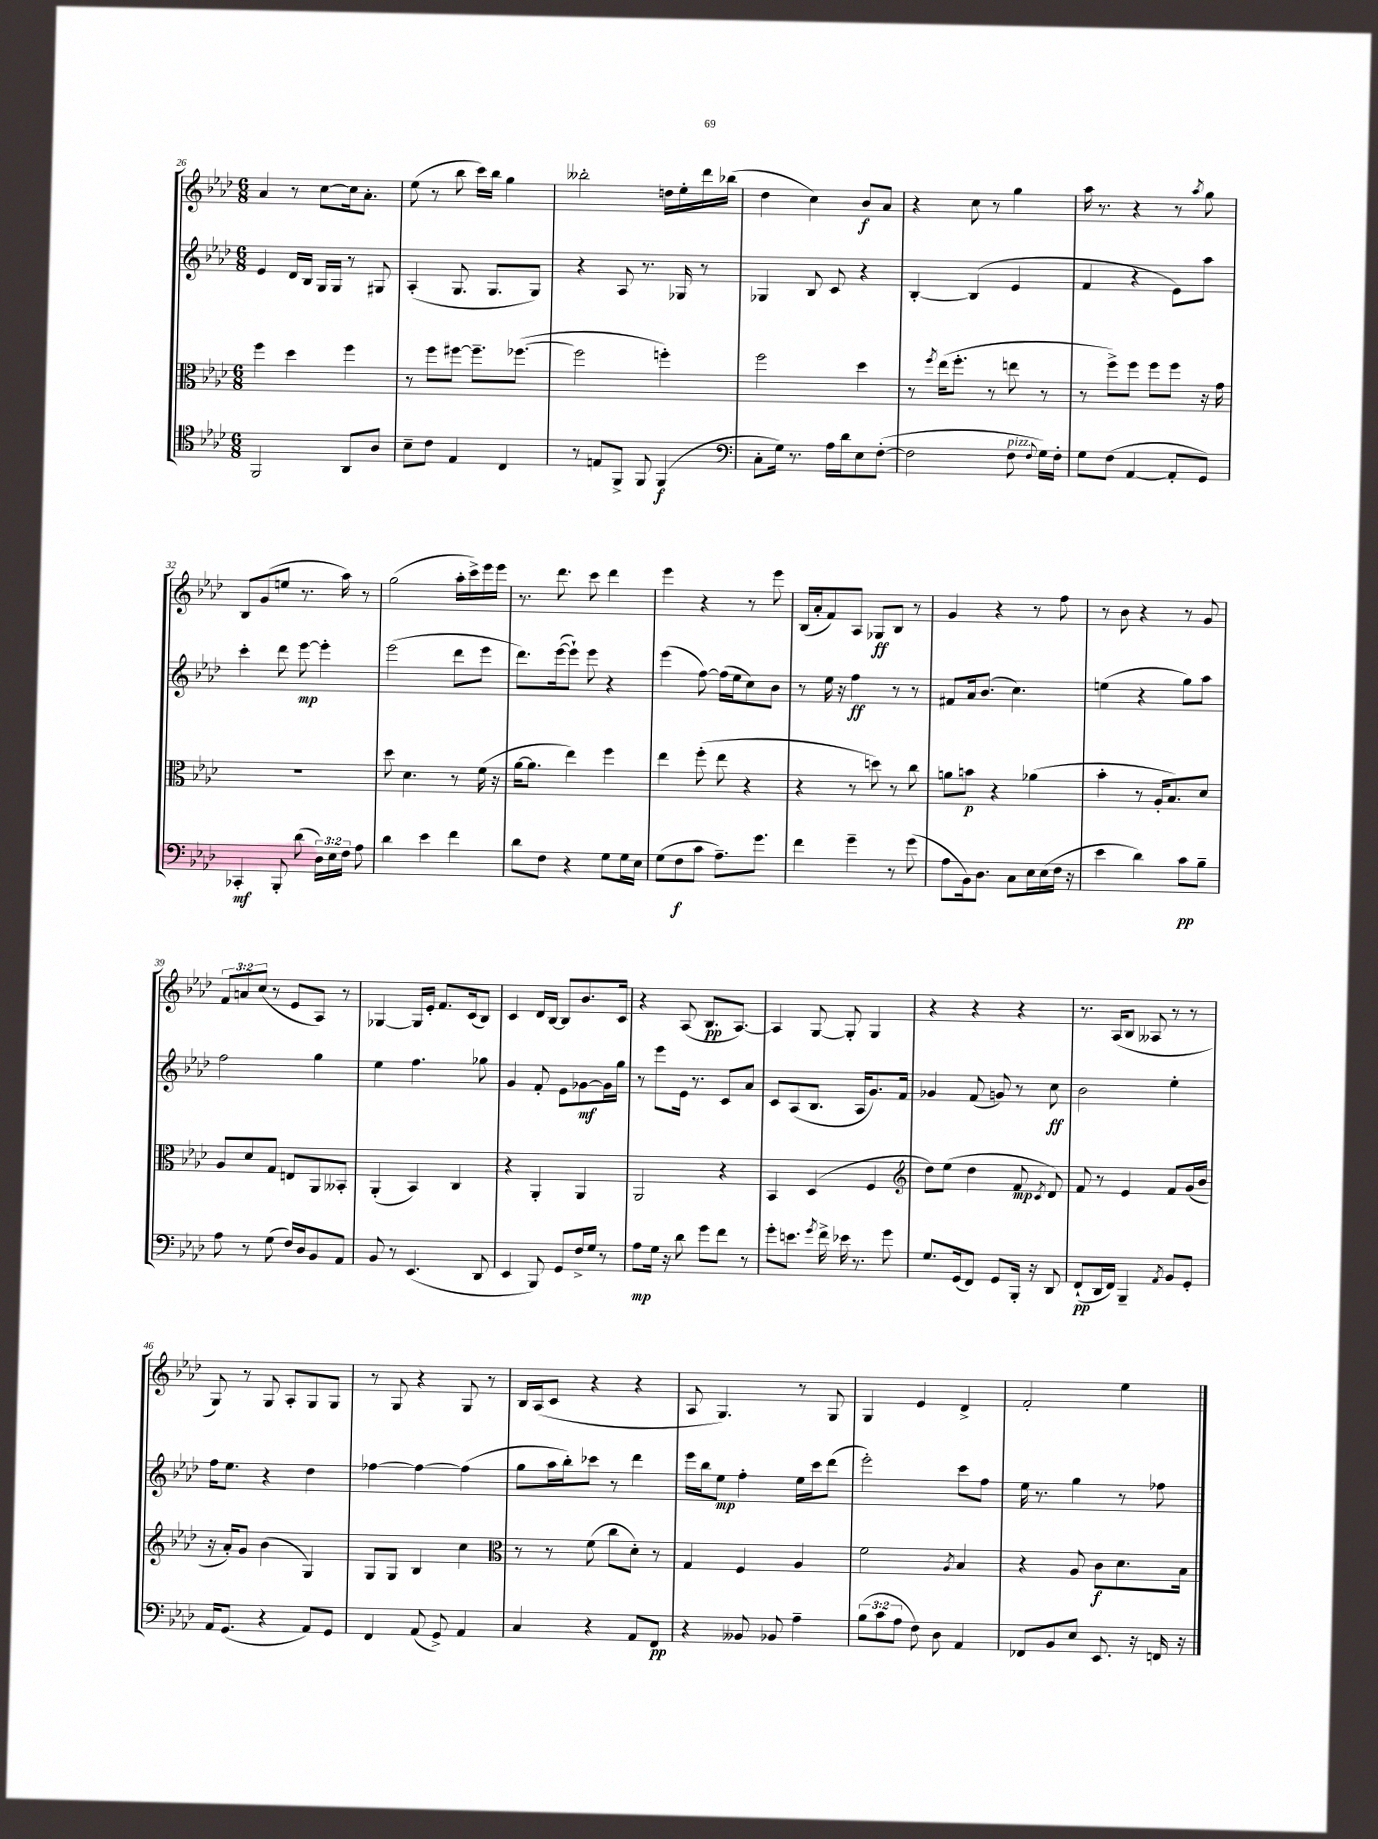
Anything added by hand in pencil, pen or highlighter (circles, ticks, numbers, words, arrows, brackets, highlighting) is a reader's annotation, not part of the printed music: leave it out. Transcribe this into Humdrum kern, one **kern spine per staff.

**kern	**dynam	**kern	**dynam	**kern	**dynam	**kern	**dynam
*part4	*part4	*part3	*part3	*part2	*part2	*part1	*part1
*staff4	*staff4	*staff3	*staff3	*staff2	*staff2	*staff1	*staff1
*clefC4	*	*clefC3	*	*clefG2	*	*clefG2	*
*k[b-e-a-d-]	*	*k[b-e-a-d-]	*	*k[b-e-a-d-]	*	*k[b-e-a-d-]	*
*M6/8	*	*M6/8	*	*M6/8	*	*M6/8	*
=26	=26	=26	=26	=26	=26	=26	=26
2FF/	.	4ff\	.	4e-/	.	4a-/	.
.	.	4dd-\	.	16d-/LL	.	8r	.
.	.	.	.	16B-/JJ	.	.	.
.	.	.	.	16G/LL	.	[8cc\L	.
.	.	.	.	16G/JJ	.	.	.
8AA-/L	.	4ff\	.	8r	.	16cc\k]	.
.	.	.	.	.	.	8.a-'\J	.
8A-/J	.	.	.	8G#X/	.	.	.
=27	=27	=27	=27	=27	=27	=27	=27
8B-~\L	.	8r	.	(4A-'/	.	(8ee-\	.
8c\J	.	8ff\L	.	.	.	8r	.
4E-/	.	[8ff#X\J	.	8.G/	.	8bb-\	.
.	.	8.ff#~\L]	.	.	.	16ccc\LL)	.
.	.	.	.	8.G/L	.	16bb-\JJ	.
4C/	.	.	.	.	.	4gg\	.
.	.	([8.ff-X\J	.	.	.	.	.
.	.	.	.	8G/J)	.	.	.
=28	=28	=28	=28	=28	=28	=28	=28
8r	.	2ff-\]	.	4r	.	2bb--X'\	.
8En/L	.	.	.	.	.	.	.
8FF^/J	.	.	.	8A-/	.	.	.
8FF/	.	.	.	8.r	.	.	.
(4FF/	f	4ffn'\)	.	.	.	16ddn\LL	.
.	.	.	.	16G-X/	.	16ee-'\	.
.	.	.	.	8r	.	16ddd-\	.
.	.	.	.	.	.	(16bb-X\JJ	.
=29	=29	=29	=29	=29	=29	=29	=29
*clefF4	*	*	*	*	*	*	*
8C'\L	.	2ff\	.	4G-X/	.	4dd-\	.
16G\Jk)	.	.	.	.	.	.	.
8.r	.	.	.	.	.	.	.
.	.	.	.	8B-/	.	4cc\)	.
16A-\LL	.	.	.	8c/	.	.	.
16d-\J	.	.	.	.	.	.	.
8E-\	.	4dd-\	.	4r	.	8b-/L	f
([8F'\J	.	.	.	.	.	8a-/J	.
=30	=30	=30	=30	=30	=30	=30	=30
2F\]	.	8r	.	[4B-'/	.	4r	.
.	.	8qff/	.	.	.	.	.
.	.	(16ee-\KL	.	.	.	.	.
.	.	8.ff'\J	.	.	.	.	.
.	.	.	.	(4B-/]	.	8cc\	.
.	.	8r	.	.	.	8r	.
!LO:TX:a:i:t=pizz.	!	!	!	!	!	!	!
8F\	.	8een\	.	4e-/	.	4gg\	.
8qqF/	.	.	.	.	.	.	.
16G\LL)	.	8r	.	.	.	.	.
16F'\JJ	.	.	.	.	.	.	.
=31	=31	=31	=31	=31	=31	=31	=31
8G\L	.	8r	.	4f/	.	16aa-\	.
.	.	.	.	.	.	8.r	.
(8F\J	.	8ff^\L)	.	.	.	.	.
[4AA-/	.	8ff\J	.	4r	.	4r	.
.	.	8ff\L	.	.	.	.	.
8AA-'/L]	.	8ff\J	.	8e-\L)	.	8r	.
.	.	.	.	.	.	8qaa-/	.
8GG/J)	.	16r	.	8aa-\J	.	8gg\	.
.	.	16g\	.	.	.	.	.
!!LO:LB:g=z
=32	=32	=32	=32	=32	=32	=32	=32
4CC-X'/	mf	2.r	.	4ccc'\	.	8B-/L	.
.	.	.	.	.	.	(8g/	.
8BBB-'/	.	.	.	8ddd-\	.	8een/J	.
(8d-\	.	.	.	[8eee-\	mp	8.r	.
24D-\LL)	.	.	.	4eee-'\]	.	.	.
24E-\	.	.	.	.	.	.	.
.	.	.	.	.	.	16aa-\)	.
24F\JJ	.	.	.	.	.	.	.
8A-\	.	.	.	.	.	8r	.
=33	=33	=33	=33	=33	=33	=33	=33
4d-\	.	8dd-\	.	(2eee-\	.	(2gg\	.
.	.	4.d-\	.	.	.	.	.
4e-\	.	.	.	.	.	.	.
4f\	.	8r	.	8ddd-\L	.	16aa-'\LL	.
.	.	.	.	.	.	16ccc^\)	.
.	.	(16f\	.	8eee-\J	.	16eee-\	.
.	.	16r	.	.	.	16eee-\JJ	.
=34	=34	=34	=34	=34	=34	=34	=34
8d-\L	.	[16a-\KL	.	8.ddd-\L)	.	8.r	.
.	.	8.a-\J]	.	.	.	.	.
8F\J	.	.	.	.	.	.	.
.	.	.	.	([16eee-\k	.	8.ddd-\	.
4r	.	4ee-\)	.	8eee-`\J])	.	.	.
.	.	.	.	8eee-\	.	8ccc\	.
8G\L	.	4ff\	.	4r	.	4ddd-\	.
16G\L	.	.	.	.	.	.	.
16E-\JJ	.	.	.	.	.	.	.
=35	=35	=35	=35	=35	=35	=35	=35
(8G\L	.	4ee-\	.	(4eee-\	.	4eee-\	.
8F\	f	.	.	.	.	.	.
8c\J	.	(8ff'\	.	[8ff\)	.	4r	.
8.A-~\L)	.	8ee-\	.	(16ff\LL]	.	.	.
.	.	.	.	16ee-\J	.	.	.
.	.	4r	.	8cc\)	.	8r	.
8.g\J	.	.	.	.	.	.	.
.	.	.	.	8b-\J	.	8eee-\	.
=36	=36	=36	=36	=36	=36	=36	=36
4f\	.	4r	.	8r	.	(16B-/LL	.
.	.	.	.	.	.	16a-'/J	.
.	.	.	.	16ee-\	.	8f/)	.
.	.	.	.	16r	.	.	.
4g~\	.	8r	.	4ff\	ff	8A-/J	.
.	.	8ddn\)	.	.	.	8G-X/L	ff
8r	.	8r	.	8r	.	8B-/J	.
(8g\	.	8cc\	.	8r	.	8r	.
=37	=37	=37	=37	=37	=37	=37	=37
8A-\L	.	8an\L	.	8f#X/L	.	4g/	.
16BB-\k)	.	8bn\J	p	16a-/k	.	.	.
8.D-\J	.	.	.	(8.b-/J	.	.	.
.	.	4r	.	.	.	4r	.
8C\L	.	.	.	4.cc\)	.	.	.
16E-\L	.	(4a-X\	.	.	.	8r	.
(16E-\	.	.	.	.	.	.	.
16F\JJ	.	.	.	.	.	8ff\	.
16r	.	.	.	.	.	.	.
=38	=38	=38	=38	=38	=38	=38	=38
4e-\	.	4b-'\	.	(4een\	.	8r	.
.	.	.	.	.	.	8b-\	.
4d-\)	.	8r	.	4r	.	4r	.
.	.	16A-'/KL	.	.	.	.	.
.	.	8.B-/)	.	.	.	.	.
8c\L	pp	.	.	8gg\L)	.	8r	.
8B-~\J	.	8d-/J	.	8aa-\J	.	8g/	.
!!LO:LB:g=z
=39	=39	=39	=39	=39	=39	=39	=39
8A-\	.	8A-/L	.	2ff\	.	12f/L	.
.	.	.	.	.	.	12an/	.
8r	.	8d-/	.	.	.	.	.
.	.	.	.	.	.	(12cc/J	.
(8G\	.	8G/J	.	.	.	8r	.
16F/LL)	.	8En/L	.	.	.	8e-/L	.
16D-/J	.	.	.	.	.	.	.
8BB-/	.	8AA-/	.	4gg\	.	8A-/J)	.
8AA-/J	.	8BB--X'/J	.	.	.	8r	.
=40	=40	=40	=40	=40	=40	=40	=40
8BB-/	.	(4AA-'/	.	4ee-\	.	[4G-X/	.
8r	.	.	.	.	.	.	.
(4.EE-/	.	4BB-/)	.	4.ff\	.	16G-/LL]	.
.	.	.	.	.	.	16e-'/JJ	.
.	.	.	.	.	.	8.f/L	.
.	.	4C/	.	.	.	.	.
.	.	.	.	.	.	(16c/k	.
8DD-/	.	.	.	8gg-X\	.	8B-/J)	.
=41	=41	=41	=41	=41	=41	=41	=41
4EE-/	.	4r	.	4g/	.	4c/	.
8BBB-/)	.	4AA-'/	.	8f'/	.	16d-/LL	.
.	.	.	.	.	.	[16B-/JJ	.
8GG/L	.	.	.	8e-\L	.	8B-/L]	.
16F^/L	.	4AA-/	.	[8g-X\	mf	8.b-/	.
16G/JJ	.	.	.	.	.	.	.
8r	.	.	.	16g-\L]	.	.	.
.	.	.	.	16gg\JJ	.	16c/Jk	.
=42	=42	=42	=42	=42	=42	=42	=42
8A-\L	mp	2AA-/	.	8r	.	4r	.
16G\Jk	.	.	.	8eee-\L	.	.	.
16r	.	.	.	.	.	.	.
8d-\	.	.	.	16e-\Jk	.	(8A-/	.
.	.	.	.	8.r	.	.	.
8g\L	.	.	.	.	.	8.B-/L	pp
8f\J	.	4r	.	8c/L	.	.	.
.	.	.	.	.	.	[8.A-/J)	.
8r	.	.	.	8a-/J	.	.	.
=43	=43	=43	=43	=43	=43	=43	=43
8g'\L	.	4BB-/	.	8c/L	.	4A-/]	.
8.en\J	.	.	.	(8A-/	.	.	.
.	.	(4D-/	.	8.B-/J	.	[8G/	.
8qg/	.	.	.	.	.	.	.
16f^\	.	.	.	.	.	.	.
16e-X\	.	.	.	.	.	8G'/]	.
8.r	.	.	.	16A-/KL	.	.	.
.	.	4F/	.	8.g/)	.	4G/	.
8g\	.	.	.	.	.	.	.
.	.	.	.	16f/Jk	.	.	.
=44	=44	=44	=44	=44	=44	=44	=44
*	*	*clefG2	*	*	*	*	*
8.G/L	.	8dd-\L)	.	4g-X/	.	4r	.
.	.	(8ee-\J	.	.	.	.	.
(16GG/k	.	.	.	.	.	.	.
8FF/J)	.	4dd-\	.	(8f/	.	4r	.
8GG/L	.	.	.	8gn/)	.	.	.
16BBB-'/Jk	.	8f/	mp	8r	.	4r	.
16r	.	.	.	.	.	.	.
.	.	8qc/	.	.	.	.	.
8DD-/	.	8d-/)	.	8cc\	ff	.	.
=45	=45	=45	=45	=45	=45	=45	=45
(8FF`/L	pp	8f/	.	2b-\	.	8.r	.
16DD-/L	.	8r	.	.	.	.	.
16FF/JJ)	.	.	.	.	.	(16A-/KL	.
4BBB-~/	.	4e-/	.	.	.	8B-/J	.
.	.	.	.	.	.	8A--X/	.
8qAA-/	.	.	.	.	.	.	.
8BB-/L	.	8f/L	.	4ee-'\	.	8r	.
8GG'/J	.	(16g/L	.	.	.	8r	.
.	.	16b-/JJ	.	.	.	.	.
!!LO:LB:g=z
=46	=46	=46	=46	=46	=46	=46	=46
16AA-/KL	.	16r	.	16ff\KL	.	8G/)	.
(8.GG/J	.	16a-'/KL)	.	8.ee-\J	.	.	.
.	.	8g/J	.	.	.	8r	.
4r	.	(4b-\	.	4r	.	8G/	.
.	.	.	.	.	.	8A-'/L	.
8AA-/L)	.	4G/)	.	4dd-\	.	8G/	.
8GG/J	.	.	.	.	.	8G/J	.
=47	=47	=47	=47	=47	=47	=47	=47
4FF/	.	8G/L	.	[4ff-X\	.	8r	.
.	.	8G/J	.	.	.	8G/	.
(8AA-/	.	4B-/	.	4ff-\_	.	4r	.
8GG^/)	.	.	.	.	.	.	.
4AA-/	.	4cc\	.	(4ff-\]	.	8G/	.
.	.	.	.	.	.	8r	.
=48	=48	=48	=48	=48	=48	=48	=48
*	*	*clefC3	*	*	*	*	*
4C/	.	8r	.	8gg\L	.	16B-/LL	.
.	.	.	.	.	.	(16A-/J	.
.	.	8r	.	16aa-\L	.	8c/J	.
.	.	.	.	16bb-'\J)	.	.	.
4r	.	(8f\	.	8ccc-X\J	.	4r	.
.	.	8cc\L	.	8r	.	.	.
8AA-/L	.	8d-'\J)	.	4ddd-\	.	4r	.
8FF/J	pp	8r	.	.	.	.	.
=49	=49	=49	=49	=49	=49	=49	=49
4r	.	4G/	.	16eee-\LL	.	8A-/	.
.	.	.	.	16bb-\J	.	.	.
.	.	.	.	8ee-\J	mp	4.G/)	.
8BB--X/	.	4F/	.	4ff'\	.	.	.
8BB-X/	.	.	.	.	.	.	.
4A-~\	.	4A-/	.	16ee-\LL	.	8r	.
.	.	.	.	16ccc\J	.	.	.
.	.	.	.	(8ddd-\J	.	8G/	.
=50	=50	=50	=50	=50	=50	=50	=50
(12B-\L	.	2f\	.	2eee-'\)	.	4G/	.
12c\	.	.	.	.	.	.	.
12A-\J	.	.	.	.	.	.	.
8F\)	.	.	.	.	.	4e-/	.
8D-\	.	.	.	.	.	.	.
.	.	8qA-/	.	.	.	.	.
4AA-/	.	4B-/	.	8ccc\L	.	4d-^/	.
.	.	.	.	8ff\J	.	.	.
=51	=51	=51	=51	=51	=51	=51	=51
8FF-X/L	.	4r	.	16ee-\	.	2f'/	.
.	.	.	.	8.r	.	.	.
8BB-/	.	.	.	.	.	.	.
8E-/J	.	8A-/	.	4gg\	.	.	.
8.EE-/	.	8c\L	f	.	.	.	.
.	.	8.d-\	.	8r	.	4ee-\	.
16r	.	.	.	.	.	.	.
16FFn/	.	.	.	8ff-X\	.	.	.
16r	.	16B-\Jk	.	.	.	.	.
==	==	==	==	==	==	==	==
*-	*-	*-	*-	*-	*-	*-	*-
